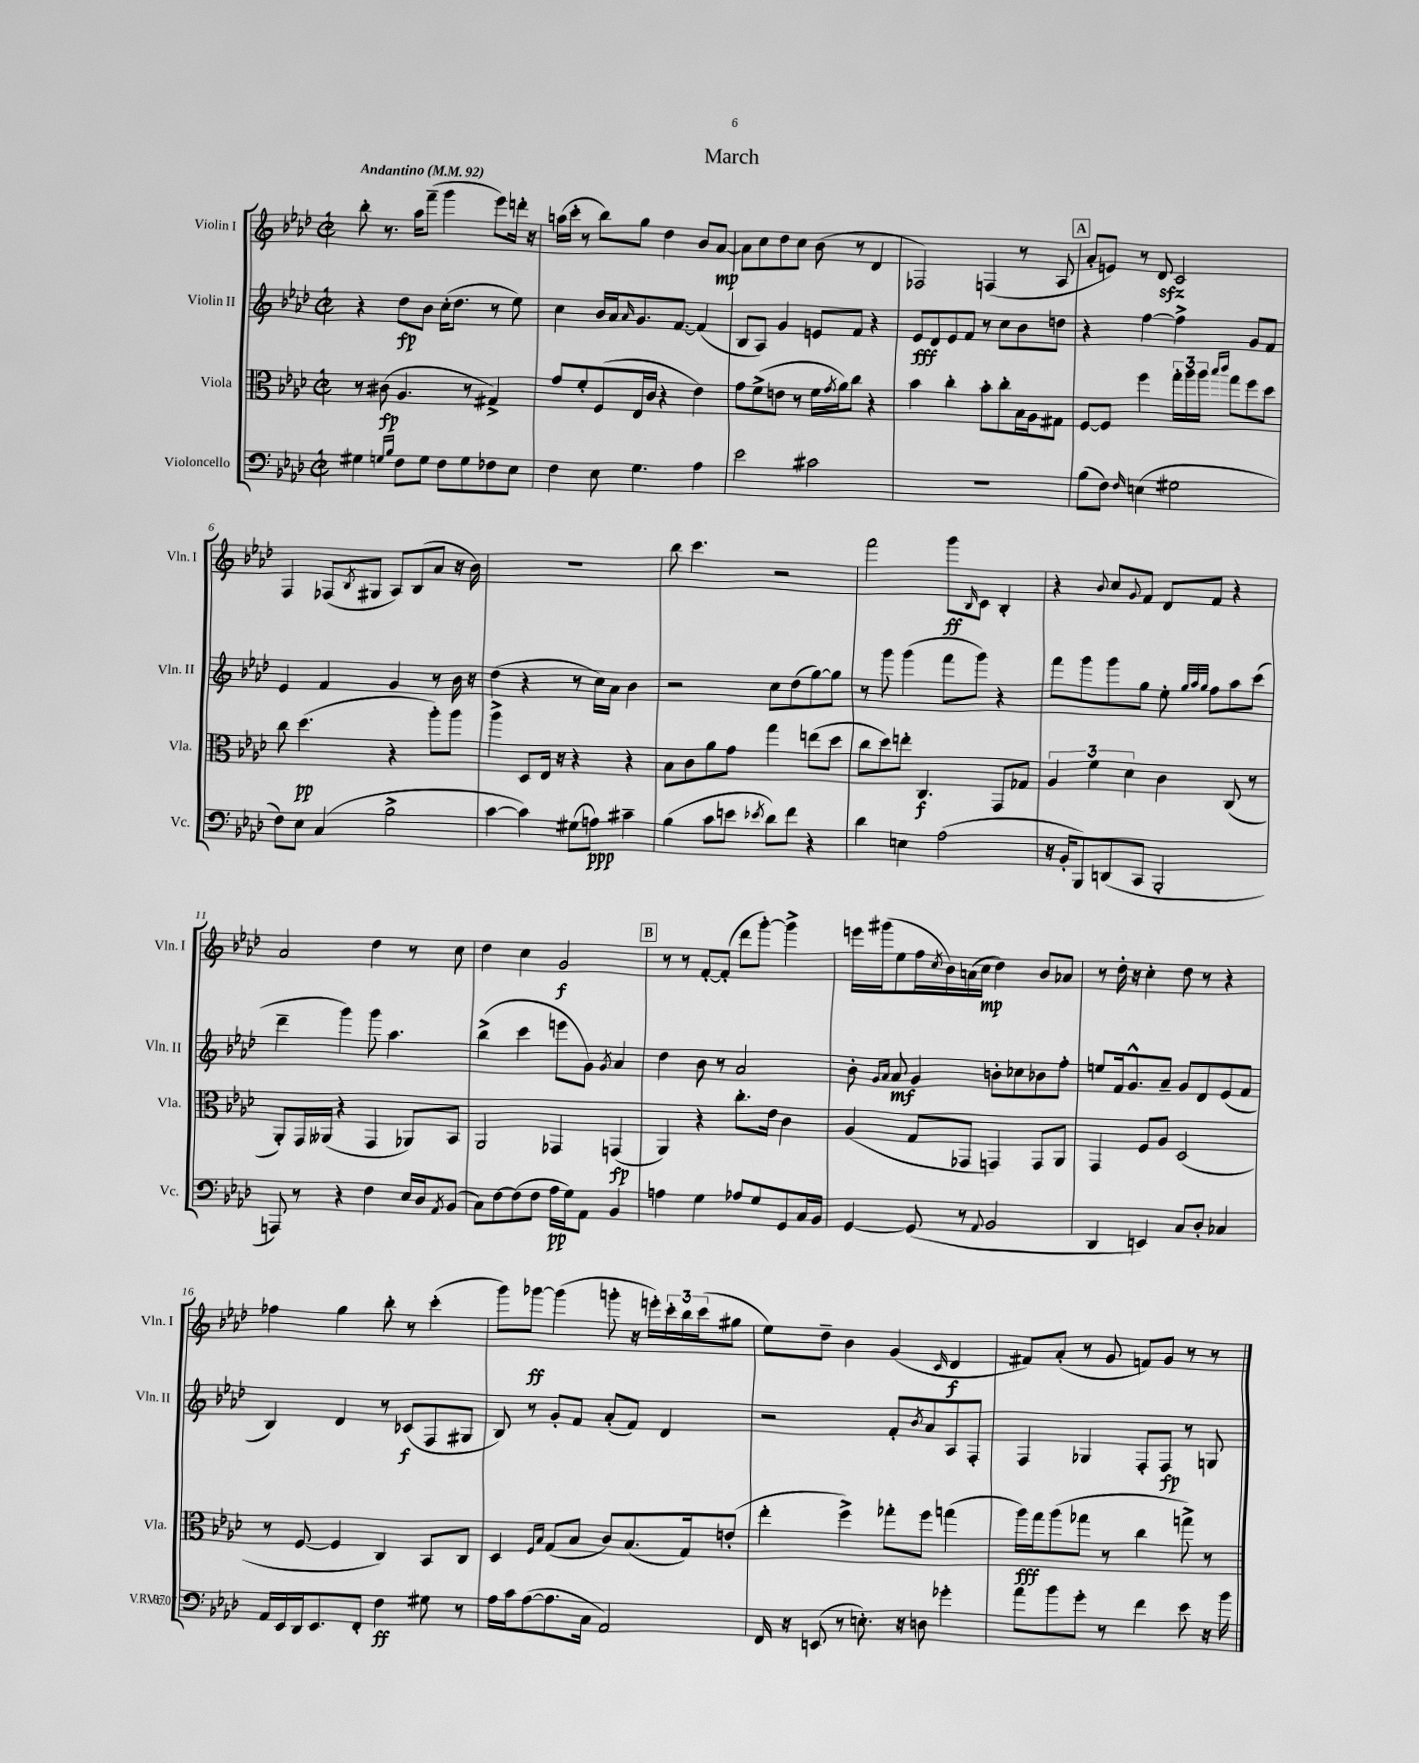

**kern	**dynam	**kern	**dynam	**kern	**dynam	**kern	**dynam
*part4	*part4	*part3	*part3	*part2	*part2	*part1	*part1
*staff4	*staff4	*staff3	*staff3	*staff2	*staff2	*staff1	*staff1
*I"Violoncello	*	*I"Viola	*	*I"Violin II	*	*I"Violin I	*
*I'Vc.	*	*I'Vla.	*	*I'Vln. II	*	*I'Vln. I	*
*clefF4	*	*clefC3	*	*clefG2	*	*clefG2	*
*k[b-e-a-d-]	*	*k[b-e-a-d-]	*	*k[b-e-a-d-]	*	*k[b-e-a-d-]	*
*M2/2	*	*M2/2	*	*M2/2	*	*M2/2	*
*met(c|)	*	*met(c|)	*	*met(c|)	*	*met(c|)	*
*MM92	*	*MM92	*	*MM92	*	*MM92	*
=1	=1	=1	=1	=1	=1	=1	=1
!	!	!	!	!	!	!LO:TX:a:B:t=Andantino	!
4G#X\	.	8r	.	4r	.	8bb-'\	.
.	.	(8c#X\	fp	.	.	8.r	.
16qqGn/LL	.	.	.	.	.	.	.
16qqB-/JJ	.	.	.	.	.	.	.
8F\L	.	4.A-/	.	8dd-\L	fp	.	.
.	.	.	.	.	.	16aa-\KL	.
8G\J	.	.	.	8b-\J	.	(8fff~\J	.
8F\L	.	.	.	(16cc'\KL	.	4ggg\	.
.	.	.	.	8.dd-\J	.	.	.
8G\	.	8r	.	.	.	.	.
8F-X\	.	4G#X^/)	.	8r	.	8eee-\L)	.
8E-\J	.	.	.	8ee-\)	.	16dddn'\Jk	.
.	.	.	.	.	.	16r	.
=2	=2	=2	=2	=2	=2	=2	=2
4F\	.	8g/L	.	4cc\	.	(16aan\LL	.
.	.	.	.	.	.	16ccc'\JJ	.
.	.	8f'/	.	.	.	8r	.
8E-\	.	(8F/	.	16b-/LL	.	8bb-\L)	.
.	.	.	.	16a-/J	.	.	.
.	.	.	.	16qqa-/	.	.	.
4.G\	.	16E-/L	.	8.g/	.	8gg\J	.
.	.	16c/JJ	.	.	.	.	.
.	.	4r	.	.	.	4dd-\	.
.	.	.	.	[8.f/J	.	.	.
4A-\	.	4e-\)	.	(4f/]	.	8b-/L	.
.	.	.	.	.	.	[8a-/J	mp
=3	=3	=3	=3	=3	=3	=3	=3
2e-\	.	8g\L	.	8B-/L	.	8a-\L]	.
.	.	(8f^\	.	8A-/J)	.	8cc\	.
.	.	8en\J	.	4g/	.	8dd-\	.
.	.	8r	.	.	.	8cc\J	.
2c#X\	.	16f\LL	.	8en/L	.	(8b-\	.
.	.	8qg/	.	.	.	.	.
.	.	16a-\J)	.	.	.	.	.
.	.	8cc\J	.	8f/J	.	8r	.
.	.	4r	.	4r	.	4d-/	.
=4	=4	=4	=4	=4	=4	=4	=4
1r	.	4b-\	.	8e-/L	fff	2F-X/)	.
.	.	.	.	8d-/	.	.	.
.	.	4cc'\	.	8e-/	.	.	.
.	.	.	.	8f/J	.	.	.
.	.	8b-'\L	.	8r	.	(4Fn/	.
.	.	8cc'\	.	8cc\L	.	.	.
.	.	16B-\L	.	8b-\	.	8r	.
.	.	16A-\J	.	.	.	.	.
.	.	8G#X\J	.	8ddn\J	.	8A-/	.
!!LO:REH:place=s1:t=A
=5	=5	=5	=5	=5	=5	=5	=5
(8B-\L	.	[8F/L	.	4r	.	8a-'/L	.
8F\J)	.	8F/J]	.	.	.	8en/J)	.
16qqF/	.	.	.	.	.	.	.
(4En\	.	4ff\	.	[4ff\	.	8r	.
.	.	.	.	.	.	8d-zz/	.
2G#X\	.	24gg'\LL	.	4ff^\]	.	2c/	.
.	.	24aa-\	.	.	.	.	.
.	.	24aa-\JJ	.	.	.	.	.
.	.	16qqbb-/LL	.	.	.	.	.
.	.	16qqccc/JJ	.	.	.	.	.
.	.	8gg\L	.	.	.	.	.
.	.	8ff\	.	8g/L	.	.	.
.	.	8dd-\J	.	8f/J	.	.	.
!!LO:LB:g=z
=6	=6	=6	=6	=6	=6	=6	=6
8F\L)	.	8cc\	.	4e-/	.	4F/	.
8E-\J	.	(4.dd-\	pp	.	.	.	.
(4C/	.	.	.	4f/	.	(8F-X/L	.
.	.	.	.	.	.	8qB-/	.
.	.	.	.	.	.	8G#X/J	.
2B-^\	.	4r	.	4g/	.	8A-/L)	.
.	.	.	.	.	.	(8B-/	.
.	.	8aa-'\L)	.	8r	.	8a-/J	.
.	.	8aa-\J	.	16b-\	.	16r	.
.	.	.	.	16r	.	16b-\)	.
=7	=7	=7	=7	=7	=7	=7	=7
[4c\	.	4aa-^\	.	(4dd-\	.	1r	.
4c\])	.	8D-/L	.	4r	.	.	.
.	.	16E-/Jk	.	.	.	.	.
.	.	16r	.	.	.	.	.
(8G#X\L	.	4r	.	8r	.	.	.
8An\J)	ppp	.	.	16cc\LL)	.	.	.
.	.	.	.	16a-\JJ	.	.	.
4c#X~\	.	4r	.	4b-\	.	.	.
=8	=8	=8	=8	=8	=8	=8	=8
(4B-\	.	8B-\L	.	2r	.	8bb-\	.
.	.	8c\	.	.	.	4.ccc\	.
8c\L	.	8a-\	.	.	.	.	.
8en\J	.	8g\J	.	.	.	.	.
8qe-X/	.	.	.	.	.	.	.
8d-\L)	.	4gg\	.	8cc\L	.	2r	.
8f\J	.	.	.	(8dd-\	.	.	.
4r	.	(8een\L	.	[8gg\)	.	.	.
.	.	8dd-\J	.	8gg\J]	.	.	.
=9	=9	=9	=9	=9	=9	=9	=9
4d-\	.	8cc\L	.	8r	.	2fff\	.
.	.	8dd-\)	.	8ggg\	.	.	.
4En\	.	8een'\J	.	(4ggg\	.	.	.
.	.	4.C/	f	.	.	.	.
(2A-\	.	.	.	8fff\L	.	8ggg\L	ff
.	.	.	.	.	.	16qqB-/	.
.	.	.	.	8ggg\J)	.	8c\J	.
.	.	8GG/L	.	4r	.	4B-'/	.
.	.	8G-X/J	.	.	.	.	.
=10	=10	=10	=10	=10	=10	=10	=10
16r	.	6A-/	.	8fff\L	.	4r	.
16BB-'/KL	.	.	.	.	.	.	.
8BBB-/)	.	.	.	8ggg\	.	.	.
.	.	6f\	.	.	.	.	.
.	.	.	.	.	.	8qqb-/	.
(8DDn/	.	.	.	8ggg\	.	8cc/L	.
.	.	6d-\	.	.	.	.	.
.	.	.	.	.	.	8qqg/	.
8CC/J	.	.	.	8gg\J	.	8f/J	.
2BBB-'/	.	4c\	.	8ee-'\	.	8d-/L	.
.	.	.	.	32qqgg/LLL	.	.	.
.	.	.	.	32qqaa-/	.	.	.
.	.	.	.	32qqgg/JJJ	.	.	.
.	.	.	.	8ff\L	.	8f/J	.
.	.	(8C/	.	8aa-\	.	4r	.
.	.	8r	.	(8ccc\J	.	.	.
!!LO:LB:g=z
=11	=11	=11	=11	=11	=11	=11	=11
8AAAn/)	.	8AA-'/L)	.	4ddd-~\	.	2a-/	.
8r	.	16GG/L	.	.	.	.	.
.	.	(16AA--X/JJ	.	.	.	.	.
4r	.	4r	.	4ggg\)	.	.	.
4F\	.	4GG/	.	8ggg\	.	4dd-\	.
.	.	.	.	4.aa-\	.	.	.
16E-/LL	.	8AA-X/L)	.	.	.	8r	.
16D-/J	.	.	.	.	.	.	.
8qAA-/	.	.	.	.	.	.	.
(8BB-/J	.	8BB-/J	.	.	.	8cc\	.
=12	=12	=12	=12	=12	=12	=12	=12
8C\L)	.	2AA-/	.	(4bb-^\	.	4dd-\	.
[8F\	.	.	.	.	.	.	.
(8F\]	.	.	.	4ccc\	.	4cc\	.
8F\J	.	.	.	.	.	.	.
16A-\LL	pp	4GG-X/	.	8eeen\L	.	2g/	f
16G\J)	.	.	.	.	.	.	.
8AA-\J	.	.	.	8g\J)	.	.	.
.	.	.	.	8qg/	.	.	.
4BB-/	.	(4GGn/	fp	4a-/	.	.	.
!!LO:REH:place=s1:t=B
=13	=13	=13	=13	=13	=13	=13	=13
4An\	.	4AA-/)	.	4dd-\	.	8r	.
.	.	.	.	.	.	8r	.
4G\	.	4r	.	8b-\	.	[8f'/L	.
.	.	.	.	8r	.	(8f'/J]	.
8A-X/L	.	8.cc'\L	.	2a-/	.	8ddd-\L	.
8G/	.	.	.	.	.	[8ggg'\J)	.
.	.	16e-\Jk	.	.	.	.	.
8GG/	.	4c\	.	.	.	4ggg^\]	.
16C/L	.	.	.	.	.	.	.
16BB-/JJ	.	.	.	.	.	.	.
=14	=14	=14	=14	=14	=14	=14	=14
[4GG/	.	(4A-/	.	8b-'\	.	16eeen\LL	.
.	.	.	.	.	.	(16ggg#X\J	.
.	.	.	.	16qqg/LL	.	.	.
.	.	.	.	16qqa-/JJ	.	.	.
.	.	.	.	8a-/	mf	8ee-\	.
(8GG/]	.	8G/L	.	4g/	.	16ff\L	.
.	.	.	.	.	.	8qcc/	.
.	.	.	.	.	.	16b-\)	.
8r	.	8GG-X/J	.	.	.	(16an\	.
.	.	.	.	.	.	16cc\JJ	mp
8qqAA-/	.	.	.	.	.	.	.
2BB-/	.	4GGn/)	.	8bn'\L	.	4dd-\)	.
.	.	.	.	8cc-X\	.	.	.
.	.	8GG/L	.	8b-X\	.	8b-/L	.
.	.	8AA-/J	.	8ff'\J	.	8a-X/J	.
=15	=15	=15	=15	=15	=15	=15	=15
4DD-/	.	4GG/	.	8een/L	.	8r	.
.	.	.	.	16f/k	.	16dd-'\	.
.	.	.	.	8.g^^/	.	16r	.
4EEn/)	.	8F/L	.	.	.	4cc'\	.
.	.	8A-/J	.	8a-~/J	.	.	.
8C/L	.	(2D-/	.	8g/L	.	8dd-\	.
8D-'/J	.	.	.	8d-/	.	8r	.
4C-X/	.	.	.	(8e-/	.	4r	.
.	.	.	.	8f/J	.	.	.
!!LO:LB:g=z
=16	=16	=16	=16	=16	=16	=16	=16
16AA-/LL	.	8r	.	4B-/)	.	4ff-X\	.
16EE-/	.	.	.	.	.	.	.
16DD-/J	.	[8F/	.	.	.	.	.
8.EE-/	.	.	.	.	.	.	.
.	.	4F/]	.	4d-/	.	4gg\	.
8FF'/J	.	.	.	.	.	.	.
4F\	ff	4C/)	.	8r	.	8bb-'\	.
.	.	.	.	(8c-X/L	f	8r	.
8G#X\	.	8BB-/L	.	8F/	.	(4ccc'\	.
8r	.	8C/J	.	8G#X/J	.	.	.
=17	=17	=17	=17	=17	=17	=17	=17
16A-\LL	.	4D-/	.	8B-/)	.	8ggg\L)	.
16c\J	.	.	.	.	.	.	.
([8A-\	.	.	.	8r	.	[8ggg-X\J	ff
.	.	16qqF/LL	.	.	.	.	.
.	.	16qqB-/JJ	.	.	.	.	.
8.A-\]	.	(8G/L	.	8g'/L	.	(4ggg-\]	.
.	.	8B-/J	.	8f/J	.	.	.
16C\Jk	.	.	.	.	.	.	.
2AA-/)	.	8c/L)	.	(8a-'/L	.	8gggn'\	.
.	.	(8.B-/	.	8f/J)	.	16r	.
.	.	.	.	.	.	16eeen'\LL)	.
.	.	.	.	4d-/	.	24ccc'\	.
.	.	.	.	.	.	24bb-\	.
.	.	16G/k)	.	.	.	.	.
.	.	.	.	.	.	(24ccc\J	.
.	.	(8en'/J	.	.	.	8gg#X\J	.
=18	=18	=18	=18	=18	=18	=18	=18
16FF/	.	4ee-'\	.	2r	.	8ee-\L)	.
16r	.	.	.	.	.	.	.
(8EEn/	.	.	.	.	.	8dd-~\J	.
8r	.	4ff^\)	.	.	.	4b-\	.
8.En'\)	.	.	.	.	.	.	.
.	.	8gg-X'\L	.	8f'/L	.	(4g/	.
16r	.	.	.	.	.	.	.
.	.	.	.	8qb-/	.	.	.
8Dn\	.	8ff\J	.	8a-/	.	.	.
.	.	.	.	.	.	16qqc/	.
4g-X'\	.	(4ggn\	.	8A-/	.	4d-/	f
.	.	.	.	8F'/J	.	.	.
=19	=19	=19	=19	=19	=19	=19	=19
8a-\L	.	16aa-\LL)	fff	4F/	.	8f#X/L)	.
.	.	16gg\J	.	.	.	.	.
8b-\	.	(8aa-\	.	.	.	(8a-'/J	.
8g'\J	.	8gg-X\J	.	4G-X/	.	8r	.
8r	.	8r	.	.	.	8g/	.
4f\	.	4cc\	.	8F'/L	.	8fn/L)	.
.	.	.	.	8F/J	fp	8g/J	.
8e-\	.	8ggn^\)	.	8r	.	8r	.
16r	.	8r	.	8Gn/	.	8r	.
16b-\	.	.	.	.	.	.	.
==	==	==	==	==	==	==	==
*-	*-	*-	*-	*-	*-	*-	*-
